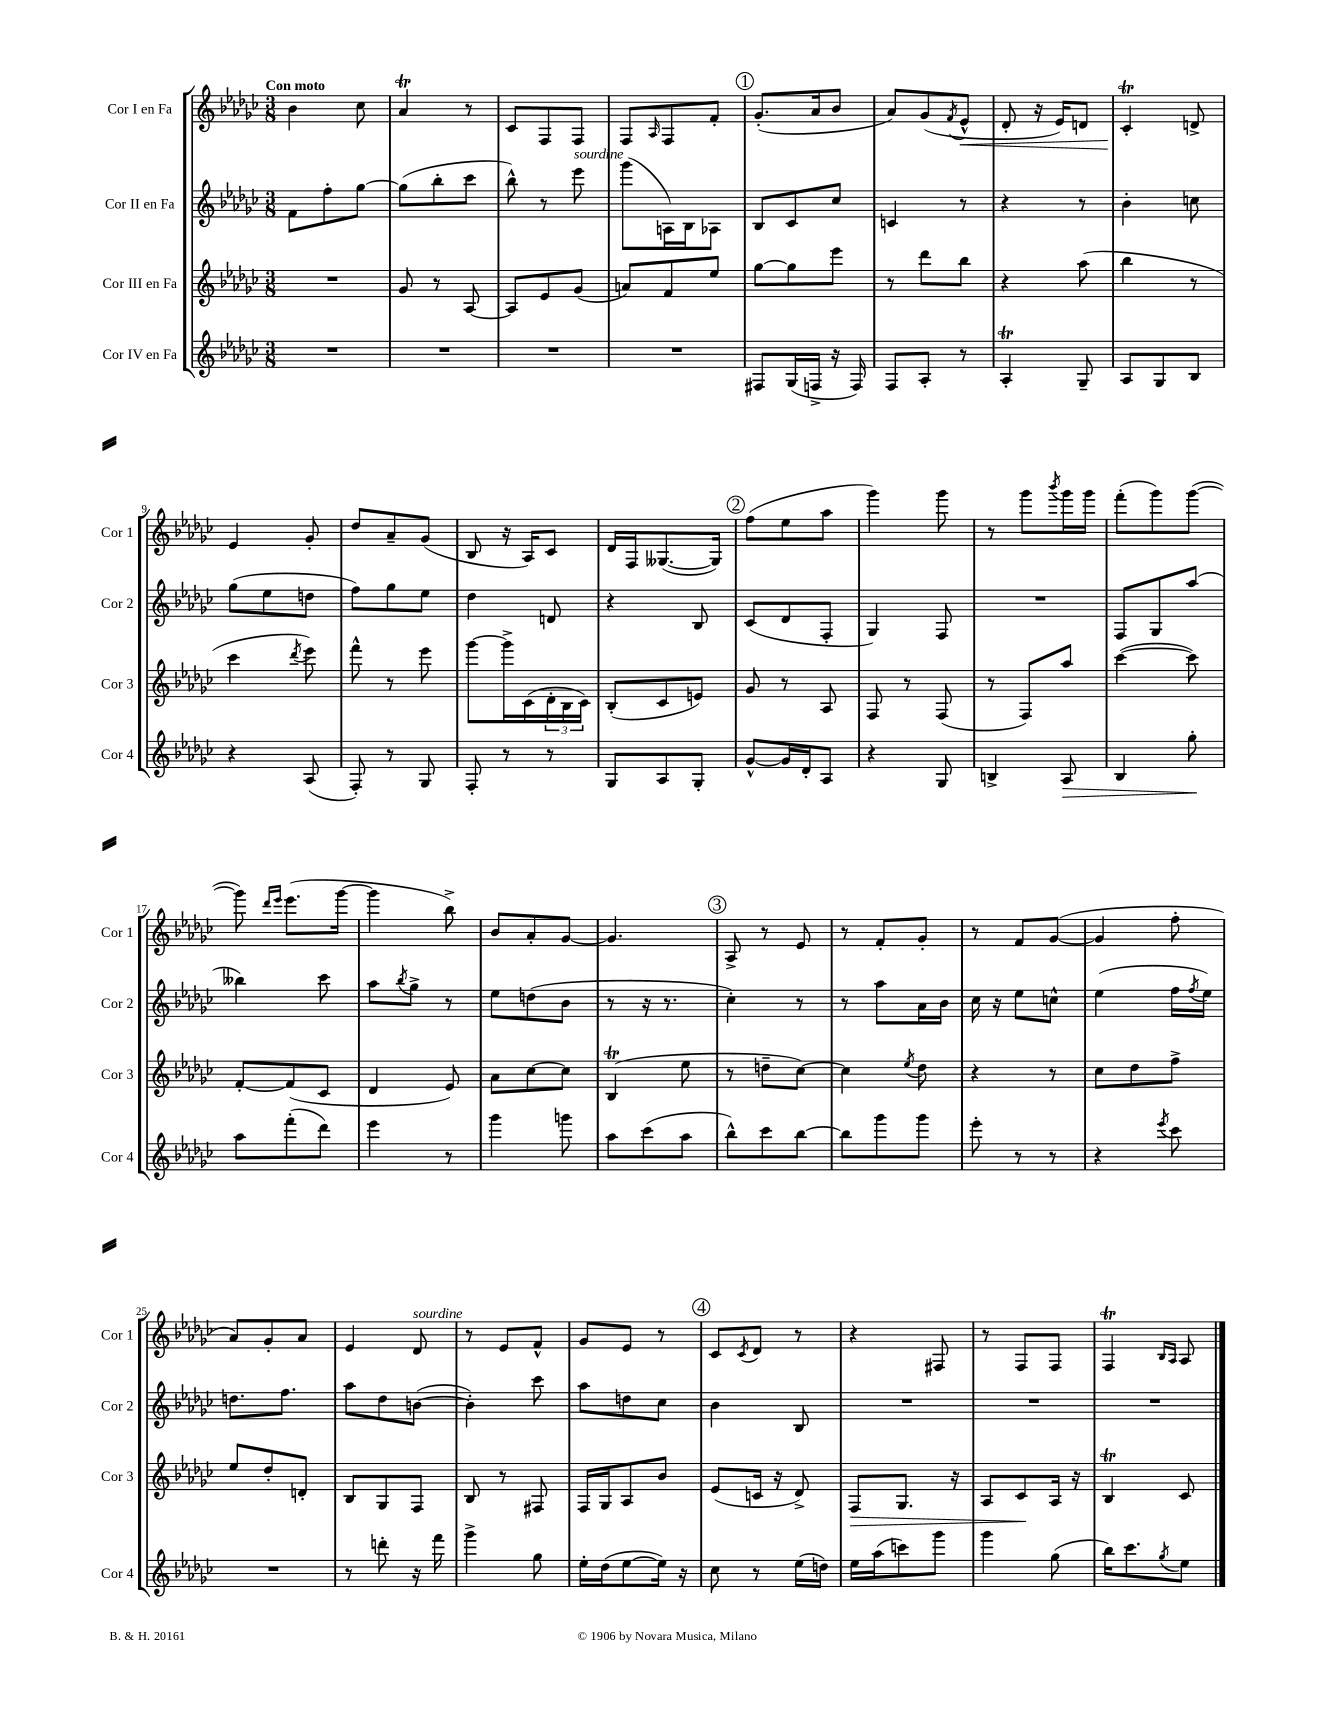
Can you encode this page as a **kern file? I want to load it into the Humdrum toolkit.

**kern	**kern	**kern	**kern
*staff4	*staff3	*staff2	*staff1
*clefG2	*clefG2	*clefG2	*clefG2
*k[b-e-a-d-g-c-]	*k[b-e-a-d-g-c-]	*k[b-e-a-d-g-c-]	*k[b-e-a-d-g-c-]
*M3/8	*M3/8	*M3/8	*M3/8
4.r	4.r	8f	4b-
.	.	8ff'	.
.	.	[8gg-	8cc-
=	=	=	=
4.r	8g-	(8gg-]	4a-
.	8r	8bb-'	.
.	[8A-	8ccc-	8r
=	=	=	=
4.r	8A-]	8bb-^^)	8c-
.	8e-	8r	8F
.	(8g-	8eee-	8F
=	=	=	=
4.r	8a)	(8ggg-	8F
.	.	.	16qqA-
.	8f	16A)	8F
.	.	16B-	.
.	8ee-	8A-	8f'
=	=	=	=
8F#	[8gg-	8B-	(8.g-'
(16G-	8gg-]	8c-	.
16F^	.	.	16a-
16r	8eee-	8cc-	8b-
16F)	.	.	.
=	=	=	=
8F	8r	4c	8a-)
8A-'	8ddd-	.	(8g-
.	.	.	8qf
8r	8bb-	8r	8e-^^
=	=	=	=
4A-'	4r	4r	8d-'
.	.	.	16r
.	.	.	16e-)
8G-~	(8aa-	8r	8d
=	=	=	=
8A-	4bb-	4b-'	4c-'
8G-	.	.	.
8B-	8r	8cc	8d^
=	=	=	=
4r	4ccc-	(8gg-	4e-
.	.	8ee-	.
.	8qddd-	.	.
(8A-	8eee-)	8dd	8g-'
=	=	=	=
8F')	8fff^^	8ff)	8dd-
8r	8r	8gg-	8a-~
8G-	8eee-	8ee-	(8g-
=	=	=	=
8F'	[8ggg-	4dd-	8B-
8r	16ggg-^]	.	16r
.	(16c-	.	16A-)
8r	24d-'	8d	8c-
.	24B-	.	.
.	24c-)	.	.
=	=	=	=
8G-	(8B-'	4r	16d-
.	.	.	16F
8A-	8c-	.	([8.G--
8G-'	8e)	8B-	.
.	.	.	16G--])
=	=	=	=
[8g-^^	8g-	(8c-	(8ff
16g-]	8r	8d-	8ee-
16d-'	.	.	.
8A-	8A-	8F'	8aa-
=	=	=	=
4r	8F	4G-)	4ggg-)
.	8r	.	.
8G-	(8F	8F	8ggg-
=	=	=	=
4B^	8r	4.r	8r
.	8F)	.	8ggg-
.	.	.	8qbbb-
8A-	8aa-	.	16ggg-
.	.	.	16ggg-
=	=	=	=
4B-	([4ccc-	8F	(8fff'
.	.	8G-	8ggg-)
8gg-'	8ccc-])	(8aa-	([8ggg-
=	=	=	=
8aa-	[8f'	4bb--)	8ggg-])
.	.	.	16qqddd-
.	.	.	16qqeee-
(8fff'	(8f]	.	(8.eee-
8ddd-)	8c-	8ccc-	.
.	.	.	[16ggg-
=	=	=	=
4eee-	4d-	8aa-	4ggg-]
.	.	8qbb-	.
.	.	8gg-^	.
8r	8e-)	8r	8bb-^)
=	=	=	=
4ggg-	8a-	8ee-	8b-
.	[8cc-	(8dd	8a-'
8ggg	8cc-]	8b-	[8g-
=	=	=	=
8aa-	(4B-	8r	4.g-]
(8ccc-	.	16r	.
.	.	8.r	.
8aa-	8ee-	.	.
=	=	=	=
8bb-^^)	8r	4cc-')	8A-^
8ccc-	8dd~	.	8r
[8bb-	[8cc-)	8r	8e-
=	=	=	=
8bb-]	4cc-]	8r	8r
8ggg-	.	8aa-	8f'
.	8qee-	.	.
8ggg-	8dd-	16a-	8g-'
.	.	16b-	.
=	=	=	=
8eee-'	4r	16cc-	8r
.	.	16r	.
8r	.	8ee-	8f
8r	8r	8cc^^	([8g-
=	=	=	=
4r	8cc-	(4ee-	4g-]
.	8dd-	.	.
8qeee-	.	.	.
8ccc-	8ff^	16ff	8ff'
.	.	8qff	.
.	.	16ee-)	.
=	=	=	=
4.r	8ee-	8.dd	8a-)
.	8dd-'	.	8g-'
.	.	8.ff	.
.	8d'	.	8a-
=	=	=	=
8r	8B-	8aa-	4e-
8ddd'	8G-	8dd-	.
16r	8F	([8b	8d-
16fff	.	.	.
=	=	=	=
4ggg-^	8B-	4b'])	8r
.	8r	.	8e-
8gg-	8F#	8ccc-	8f^^
=	=	=	=
16ee-'	16F	8aa-	8g-
(16dd-	16G-	.	.
[8ee-	8A-	8dd	8e-
16ee-])	8b-	8cc-	8r
16r	.	.	.
=	=	=	=
8cc-	(8e-	4b-	8c-
.	.	.	8qc-
8r	16c	.	8d-
.	16r	.	.
(16ee-	8d-^)	8B-	8r
16dd)	.	.	.
=	=	=	=
16ee-	8F	4.r	4r
(16aa-	.	.	.
8ccc)	8.G-	.	.
8ggg-	.	.	8F#
.	16r	.	.
=	=	=	=
4ggg-	8A-	4.r	8r
.	8c-	.	8F
(8gg-	16A-	.	8F
.	16r	.	.
=	=	=	=
16bb-)	4B-	4.r	4F
8.ccc-	.	.	.
.	.	.	16qqB-
8qgg-	.	.	16qqA-
8ee-	8c-	.	8A-
==	==	==	==
*-	*-	*-	*-
